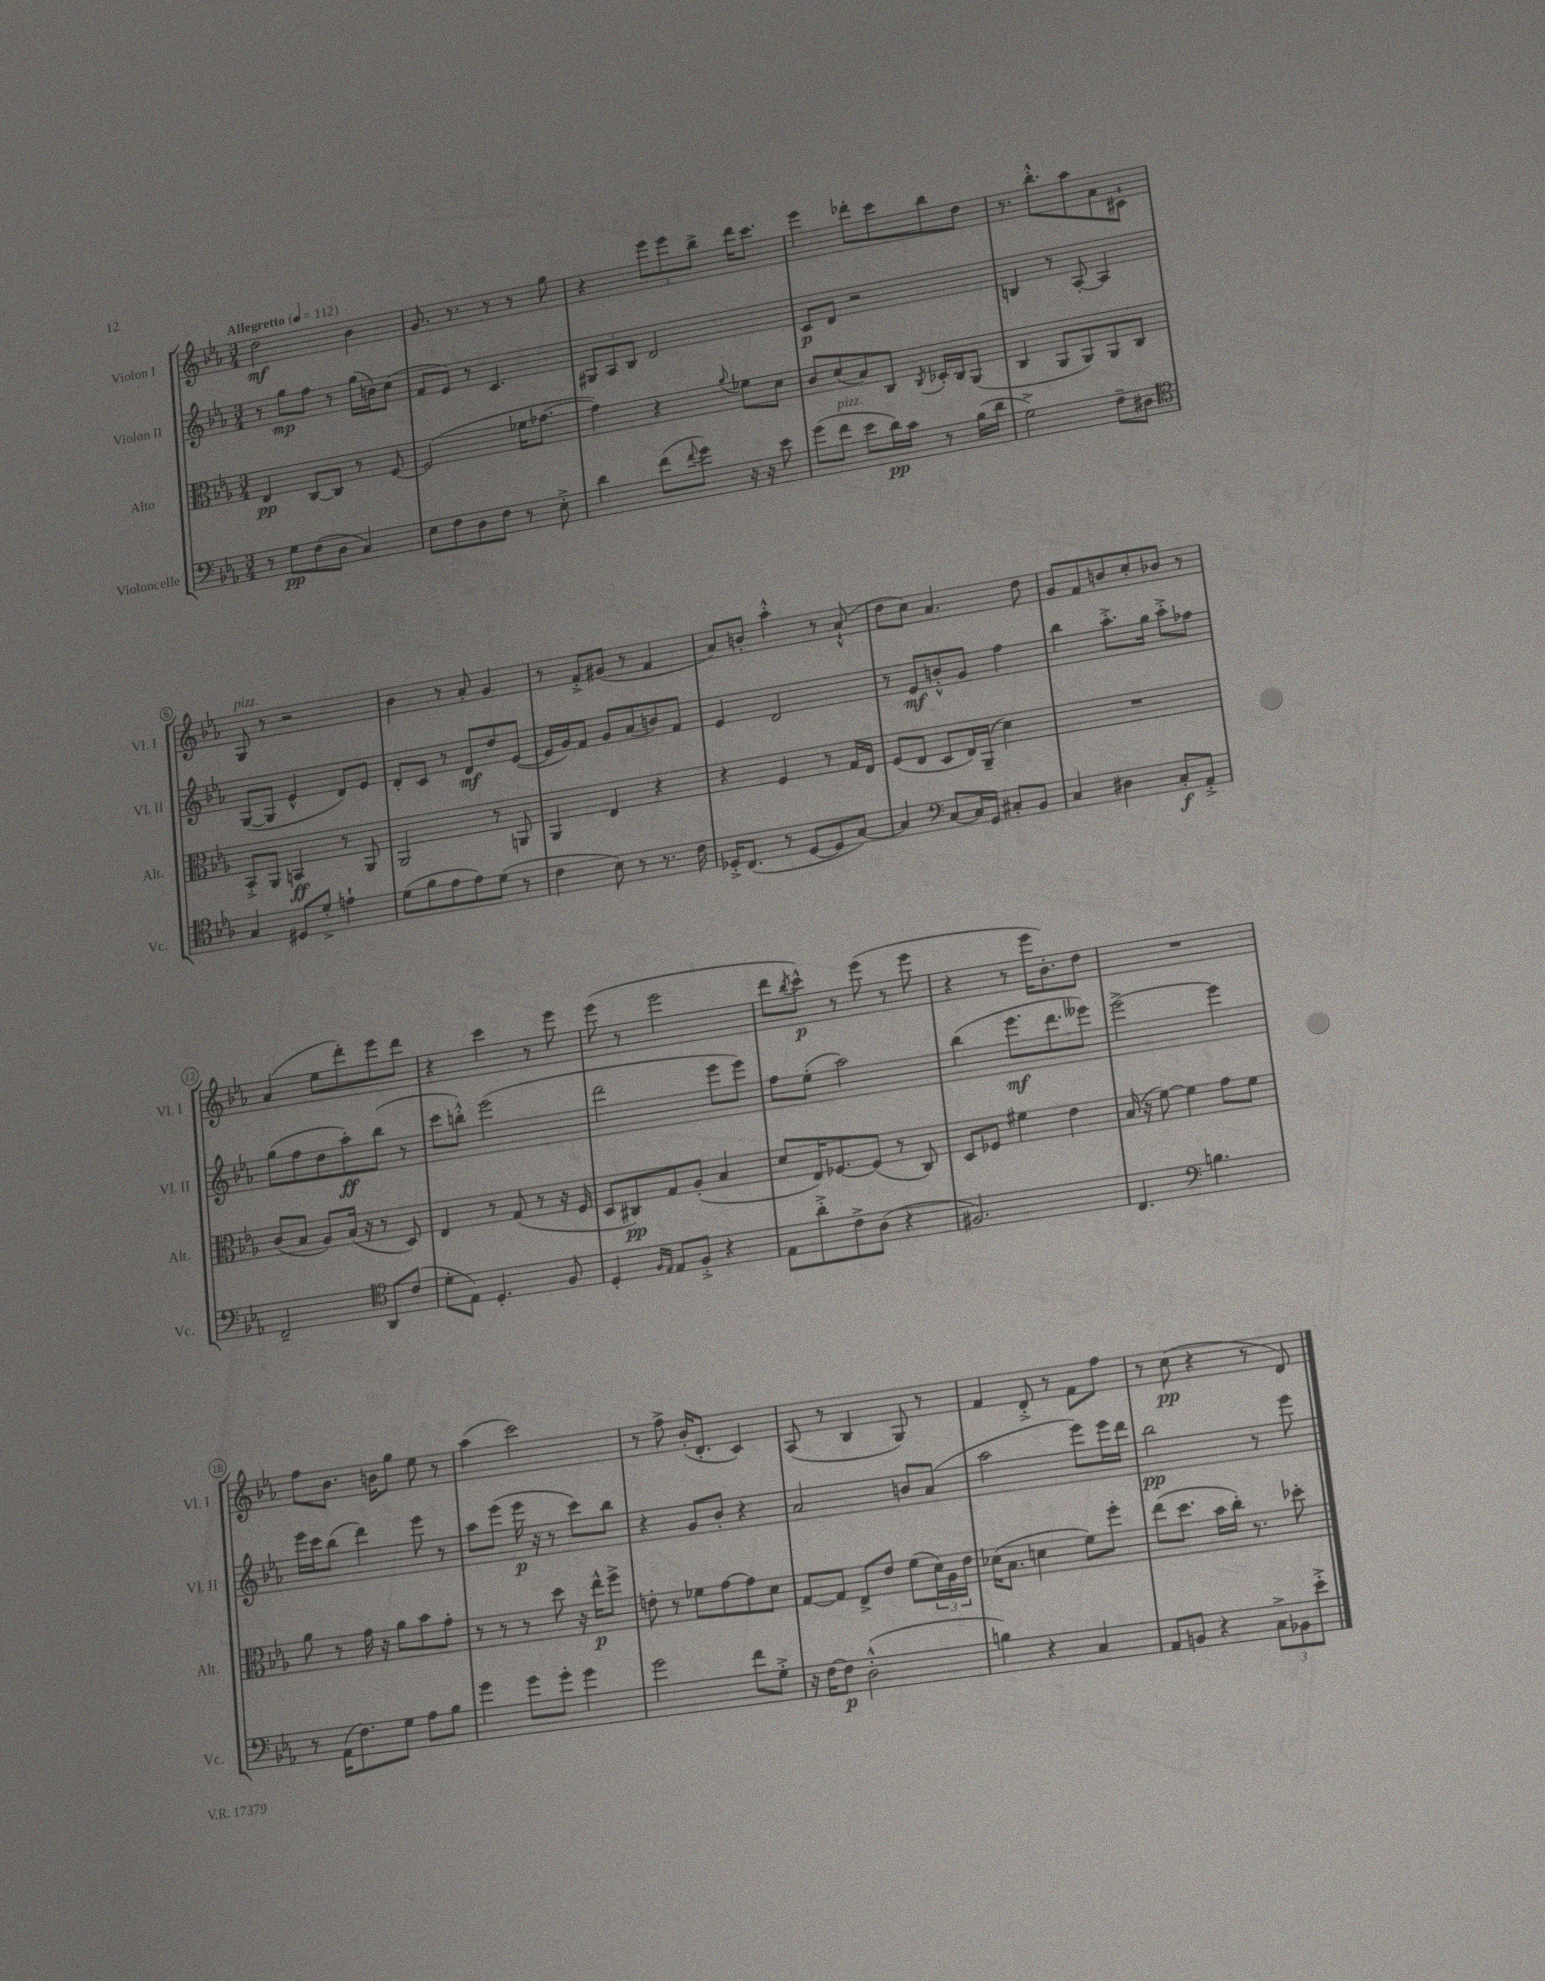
<<
\new StaffGroup <<
\new Staff = "s0" \with { instrumentName = "Violon I" shortInstrumentName = "Vl. I" } {
    \clef treble \key ees \major \numericTimeSignature \time 3/4 \tempo "Allegretto" 4 = 112
    d''2\mf bes'4 |
    g'8. r8. r8 r8 g''8 |
    r4 \tuplet 3/2 { ees'''8 ees'''8 bes''8-> } d'''16 c'''8. |
    ees'''4 des'''8-. c'''8 bes''8 d''8 |
    r8. bes''8.-.-^ aes''8 aes'8 cis'8-! |
    g8^\markup { \italic "pizz." } r8 r2 |
    bes'4 r8 aes'8-. g'4 |
    r8 f'8-.-> gis'8( r8 f'4 |
    aes'8) b'8-. aes''4-.-^ r8 aes'8-!-^( |
    d''8 c''8) aes'4. d''8 |
    g'8 f'8 b'8 c''8-. bes'8 r8 |
    aes'4( ees''8 d'''8-.) ees'''8 d'''8 |
    r4 c'''4 r8 ees'''8 |
    ees'''8( r8 ees'''2 |
    d'''8 \acciaccatura { bes''8 } c'''8-^\p) r8 ees'''8( r8 ees'''8 |
    r4 r8 ees'''16 bes'8.-.) d''8 |
    R2. |
    f''8 bes'8. b'16 g''8 ees''8 r8 |
    aes''4( c'''2) |
    r8 f''8-> bes'16-.( d'8.-. c'4) |
    aes8( r8 bes4 g8) r8 |
    f'4 d'8-.-> r8 f'8 f''8 |
    r8 c''8\pp( r4 r8 d'8) \bar "|." |
}
\new Staff = "s1" \with { instrumentName = "Violon II" shortInstrumentName = "Vl. II" } {
    \clef treble \key ees \major \numericTimeSignature \time 3/4
    r8 g''8\mp f''8 r8 g''16( b'16) c''8( |
    f'8 ees'8) r8 c'4. |
    \tuplet 3/2 { gis8 aes8 bes8 } d'2 |
    c'8\p d'8 r2 |
    b4 r8 aes8~-. aes4 |
    g8~( g8 ees'4-^ d'8) ees'8 |
    d'8-. c'8 r8 d'8\mf d''8 ees'8~( |
    ees'16 g'16) f'8 g'8 aes'8( b'8) f'8 |
    ees'4 d'2 |
    r8 ees'8\mf b'8-.-^ g'8 f''4 |
    bes''4 aes''8.-.-> g''16 aes''8-.-> fes''8 |
    g''8( f''8 d''8 aes''8-.\ff) bes''8( r8 |
    c'''8 b''8-.-^) ees'''2( |
    d'''2 ees'''8 ees'''8) |
    f''8 ees''8-.( aes''2) |
    bes''4( ees'''8.\mf d'''8. eeses'''8) |
    ees'''2~-> ees'''4 |
    ees'''16 c'''16 bes''8( d'''4) ees'''8 r8 |
    aes''8 ees'''8( ees'''16\p r16 r8 c'''8) bes''8 |
    r4 g'8 bes'8-. r4 |
    aes'2 b'8 aes'8( |
    aes''2 ees'''8) ees'''16 d'''16 |
    bes''2\pp r8 ees'''8 \bar "|." |
}
\new Staff = "s2" \with { instrumentName = "Alto" shortInstrumentName = "Alt." } {
    \clef alto \key ees \major \numericTimeSignature \time 3/4
    ees4\pp c8~ c8 r8 f8~ |
    f2( fes'16 ges'8.~ |
    ges'4) r4 \appoggiatura { aes'8 } fes'8 d'8 |
    c'8 d'8( bes8) c8 \acciaccatura { c8 } des16-. c16 aes,8( |
    c4 aes,8 aes,8) aes,8 c8 |
    bes,8-.-> aes,8 b,4\ff r8 aes,8 |
    aes,2 r8 a,8 |
    aes,4 ees4 r4 |
    r4 f4 r8 g16 ees16 |
    f8( ees8 d8 ees16) aes,16--( d'4) |
    R2. |
    c'8( bes8 aes8) bes16( r16 r8 d8) |
    ees4 r8 g8( r8 r16 f16 |
    d8 cis8\pp) g8 aes8-.( bes4 |
    d'8 ees16) fes8.~ fes8( r8 c8) |
    d8 fes8 fis'4 ees'4 |
    bes16( r16 f'8~) f'4 g'8 f'8 |
    aes'8 r8 g'16 r16 aes'8 bes'8 g'8-. |
    r8 r8 r8 d''8 r16 ees''16-^\p f''8-> |
    e'8-. r8 fes'8 g'8~ g'8 d'8 |
    g8~ g8 ees8-> ees'8 f'8( \tuplet 3/2 { d'16) aes16 ees'16 } |
    des'16( bes8. d'4 f'8) f''8-. |
    ees''8( d''8. bes'16 c''16-.) r8. des''8-. \bar "|." |
}
\new Staff = "s3" \with { instrumentName = "Violoncelle" shortInstrumentName = "Vc." } {
    \clef bass \key ees \major \numericTimeSignature \time 3/4
    r8 g8\pp f8( d8 c4) |
    ees8 f8 d8 f8 r8 ees8-.-> |
    d'4 f'8( \appoggiatura { f'8 } g'8) r16 r16 ees'8 |
    g'8( f'8^\markup { \italic "pizz." } ees'8 d'16\pp) c'16 r8 bes16( d'16 |
    g2->) f8-- dis8 |
    \clef tenor g4 dis8 d'8-.-> e'4-! |
    d'8( f'8 ees'8 ees'8) d'8( r8 |
    c'4 bes8) r8 r8. c'16 |
    des16-.-> c8.( r8 des8~ des8 g8~) |
    g4 \clef bass c8~ c16 g,16 cis8-. bes,8 |
    c4 dis4 c8-.\f aes,8-.-> |
    f,2-- \clef tenor aes,8 c'8( |
    d'8-. ees8) d4.-. f8 |
    d4-. \grace { f16 ees16 } ees8 f8-.-> r4 |
    ees8 aes'8-.-> c'8-> aes8( r4 |
    fis2.) |
    c4. \clef bass b4. |
    r8 aes,16( f8.) g8 aes8 bes8 |
    g'4 g'8 g'8-. g'4 |
    g'2 f'8 g8-.-> |
    r16 f16~ f8\p d2-.-^( |
    b4) r4 c4 |
    aes,8 b,8 r4 \tuplet 3/2 { c8-> bes,8 ees'8-.-> } \bar "|." |
}
>>
>>
\layout { \context { \Score \override BarNumber.stencil = #(make-stencil-circler 0.1 0.3 ly:text-interface::print) } }
